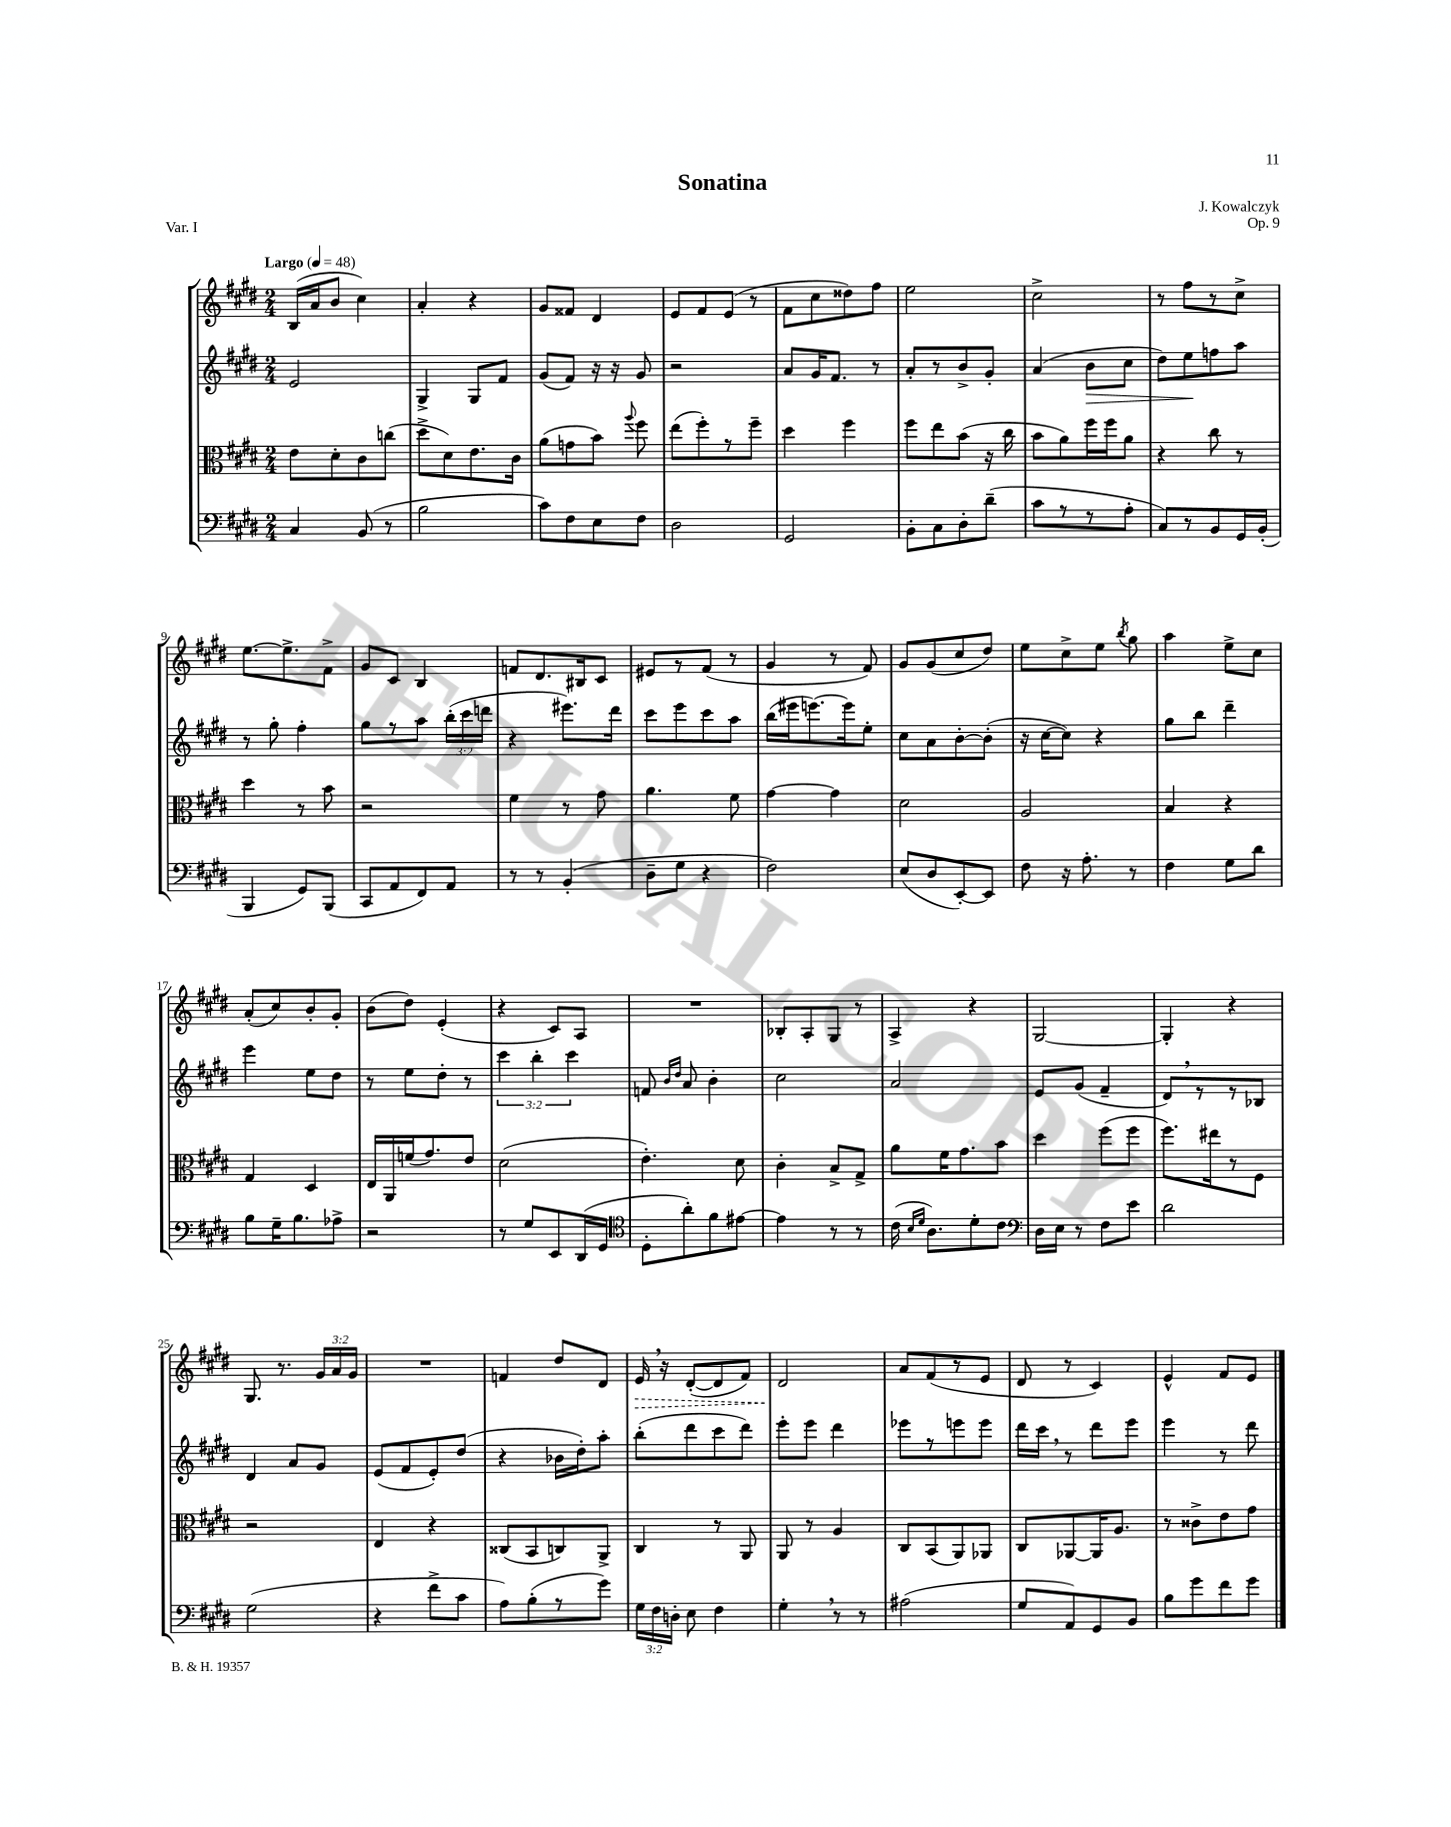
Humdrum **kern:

**kern	**kern	**kern	**kern
*staff4	*staff3	*staff2	*staff1
*clefF4	*clefC3	*clefG2	*clefG2
*k[f#c#g#d#]	*k[f#c#g#d#]	*k[f#c#g#d#]	*k[f#c#g#d#]
*M2/4	*M2/4	*M2/4	*M2/4
*MM48	*MM48	*MM48	*MM48
4C#	8e	2e	(16B
.	.	.	16a
.	8d#'	.	8b
(8BB	8c#	.	4cc#)
8r	(8cc	.	.
=	=	=	=
2B	8dd#^	4G#^	4a'
.	8d#)	.	.
.	8.e	8G#	4r
.	.	8f#	.
.	16c#	.	.
=	=	=	=
8c#)	(8a	(8g#	8g#
8F#	8g	8f#)	8f##
8E	8b)	16r	4d#
.	.	16r	.
.	8qqaa	.	.
8F#	8ff#	8g#	.
=	=	=	=
2D#	(8ee	2r	8e
.	8ff#')	.	8f#
.	8r	.	(8e
.	8ff#~	.	8r
=	=	=	=
2GG#	4dd#	8a	8f#
.	.	16g#	8cc#
.	.	8.f#	.
.	4ff#	.	8dd##)
.	.	8r	8ff#
=	=	=	=
8BB'	8ff#	8a'	2ee
8C#	8ee	8r	.
8D#'	(8b	8b^	.
(8d#~	16r	8g#'	.
.	16cc#	.	.
=	=	=	=
8c#	8b	(4a	2cc#^
8r	8a)	.	.
8r	16ff#	8b	.
.	16ff#	.	.
8A'	8a	8cc#	.
=	=	=	=
8C#)	4r	8dd#)	8r
8r	.	8ee	8ff#
8BB	8cc#	8ff	8r
16GG#	8r	8aa	8cc#^
(16BB'	.	.	.
=	=	=	=
4BBB	4dd#	8r	[8.ee
.	.	8gg#'	.
.	.	.	8.ee^]
8GG#)	8r	4ff#'	.
(8BBB	8b	.	8f#^
=	=	=	=
8CC#	2r	8gg#	8g#
8AA	.	8r	8c#
8FF#)	.	8aa	4B
8AA	.	(24bb'	.
.	.	24ccc#	.
.	.	24ddd	.
=	=	=	=
8r	4f#	4r	8f
8r	.	.	8.d#
(4BB'	8r	8.eee#)	.
.	.	.	16B#
.	8g#	.	8c#
.	.	16ddd#	.
=	=	=	=
8D#~	4.a	8ccc#	8e#
8G#	.	8eee	8r
4r	.	8ccc#	(8f#
.	8f#	8aa	8r
=	=	=	=
2F#)	[4g#	(16bb	4g#
.	.	16eee#	.
.	.	[8.eee)	.
.	4g#]	.	8r
.	.	16eee]	.
.	.	8ee'	8f#)
=	=	=	=
(8E	2d#	8cc#	8g#
8D#	.	8a	(8g#
[8EE')	.	[8b'	8cc#
8EE]	.	(8b']	8dd#)
=	=	=	=
8F#	2A	16r	8ee
.	.	[16cc#	.
16r	.	8cc#])	8cc#^
8.A'	.	.	.
.	.	4r	8ee
.	.	.	8qbb
8r	.	.	8gg#
=	=	=	=
4F#	4B	8gg#	4aa
.	.	8bb	.
8G#	4r	4ddd#~	8ee^
8d#	.	.	8cc#
=	=	=	=
8B	4G#	4eee	(8a'
16G#~	.	.	8cc#)
8.B	.	.	.
.	4D#	8ee	8b'
8A-^	.	8dd#	8g#'
=	=	=	=
2r	16E	8r	(8b
.	16AA	.	.
.	(16f	8ee	8dd#)
.	8.g#)	.	.
.	.	8dd#'	(4e'
.	8e	8r	.
=	=	=	=
8r	(2d#	6ccc#	4r
8G#	.	.	.
.	.	6bb'	.
8EE	.	.	8c#)
.	.	6ccc#	.
(16DD#	.	.	8A
16GG#	.	.	.
=	=	=	=
*clefC4	*	*	*
8D#'	4.e')	8f	2r
.	.	16qqb	.
.	.	16qqdd#	.
8a')	.	8a	.
8f#	.	4b'	.
[8e#	8d#	.	.
=	=	=	=
4e#]	4c#'	2cc#	8B-'
.	.	.	8A'
8r	8B^	.	8G#
8r	8G#^	.	8r
=	=	=	=
(16c#	8a	2a	4A^
16qqB	.	.	.
16qqd#	.	.	.
8.A)	.	.	.
.	16f#	.	.
.	8.g#	.	.
8d#'	.	.	4r
8c#	8b	.	.
=	=	=	=
*clefF4	*	*	*
16D#	4dd#	8e	[2G#
16E	.	.	.
8r	.	(8g#	.
8F#	(8ff#	4f#~	.
8e	8ff#	.	.
=	=	=	=
2d#	8.ff#)	8d#)	4G#']
.	.	8r	.
.	16ee#	.	.
.	8r	8r	4r
.	8F#	8B-	.
=	=	=	=
(2G#	2r	4d#	8.G#
.	.	.	8.r
.	.	8a	.
.	.	8g#	24g#
.	.	.	24a
.	.	.	24g#
=	=	=	=
4r	4E	(8e	2r
.	.	8f#	.
8f#^	4r	8e')	.
8c#	.	(8dd#	.
=	=	=	=
8A)	(8C##	4r	4f
(8B'	8BB	.	.
8r	8C)	16b-	8dd#
.	.	16dd#')	.
8g#)	8AA^	8aa'	8d#
=	=	=	=
24G#	4C#	(8bb'	16e
24F#	.	.	.
.	.	.	16r
24D'	.	.	.
8E	.	8ddd#	([8d#'
4F#	8r	8ccc#	8d#]
.	8AA	8ddd#)	8f#)
=	=	=	=
4G#'	8AA	8eee'	2d#
.	8r	8eee	.
8r	4A	4ddd#	.
8r	.	.	.
=	=	=	=
(2A#	8C#	8eee-	8a
.	(8BB	8r	(8f#
.	8AA)	8eee	8r
.	8AA-	8eee	8e
=	=	=	=
8G#	8C#	16ddd#	8d#
.	.	16ccc#	.
8AA)	[8AA-	8r	8r
8GG#	16AA-]	8ddd#	4c#)
.	8.A	.	.
8BB	.	8eee	.
=	=	=	=
8B	8r	4eee	4e^^
8g#	8c##^	.	.
8f#	8e	8r	8f#
8g#	8g#	8ddd#	8e
==	==	==	==
*-	*-	*-	*-
